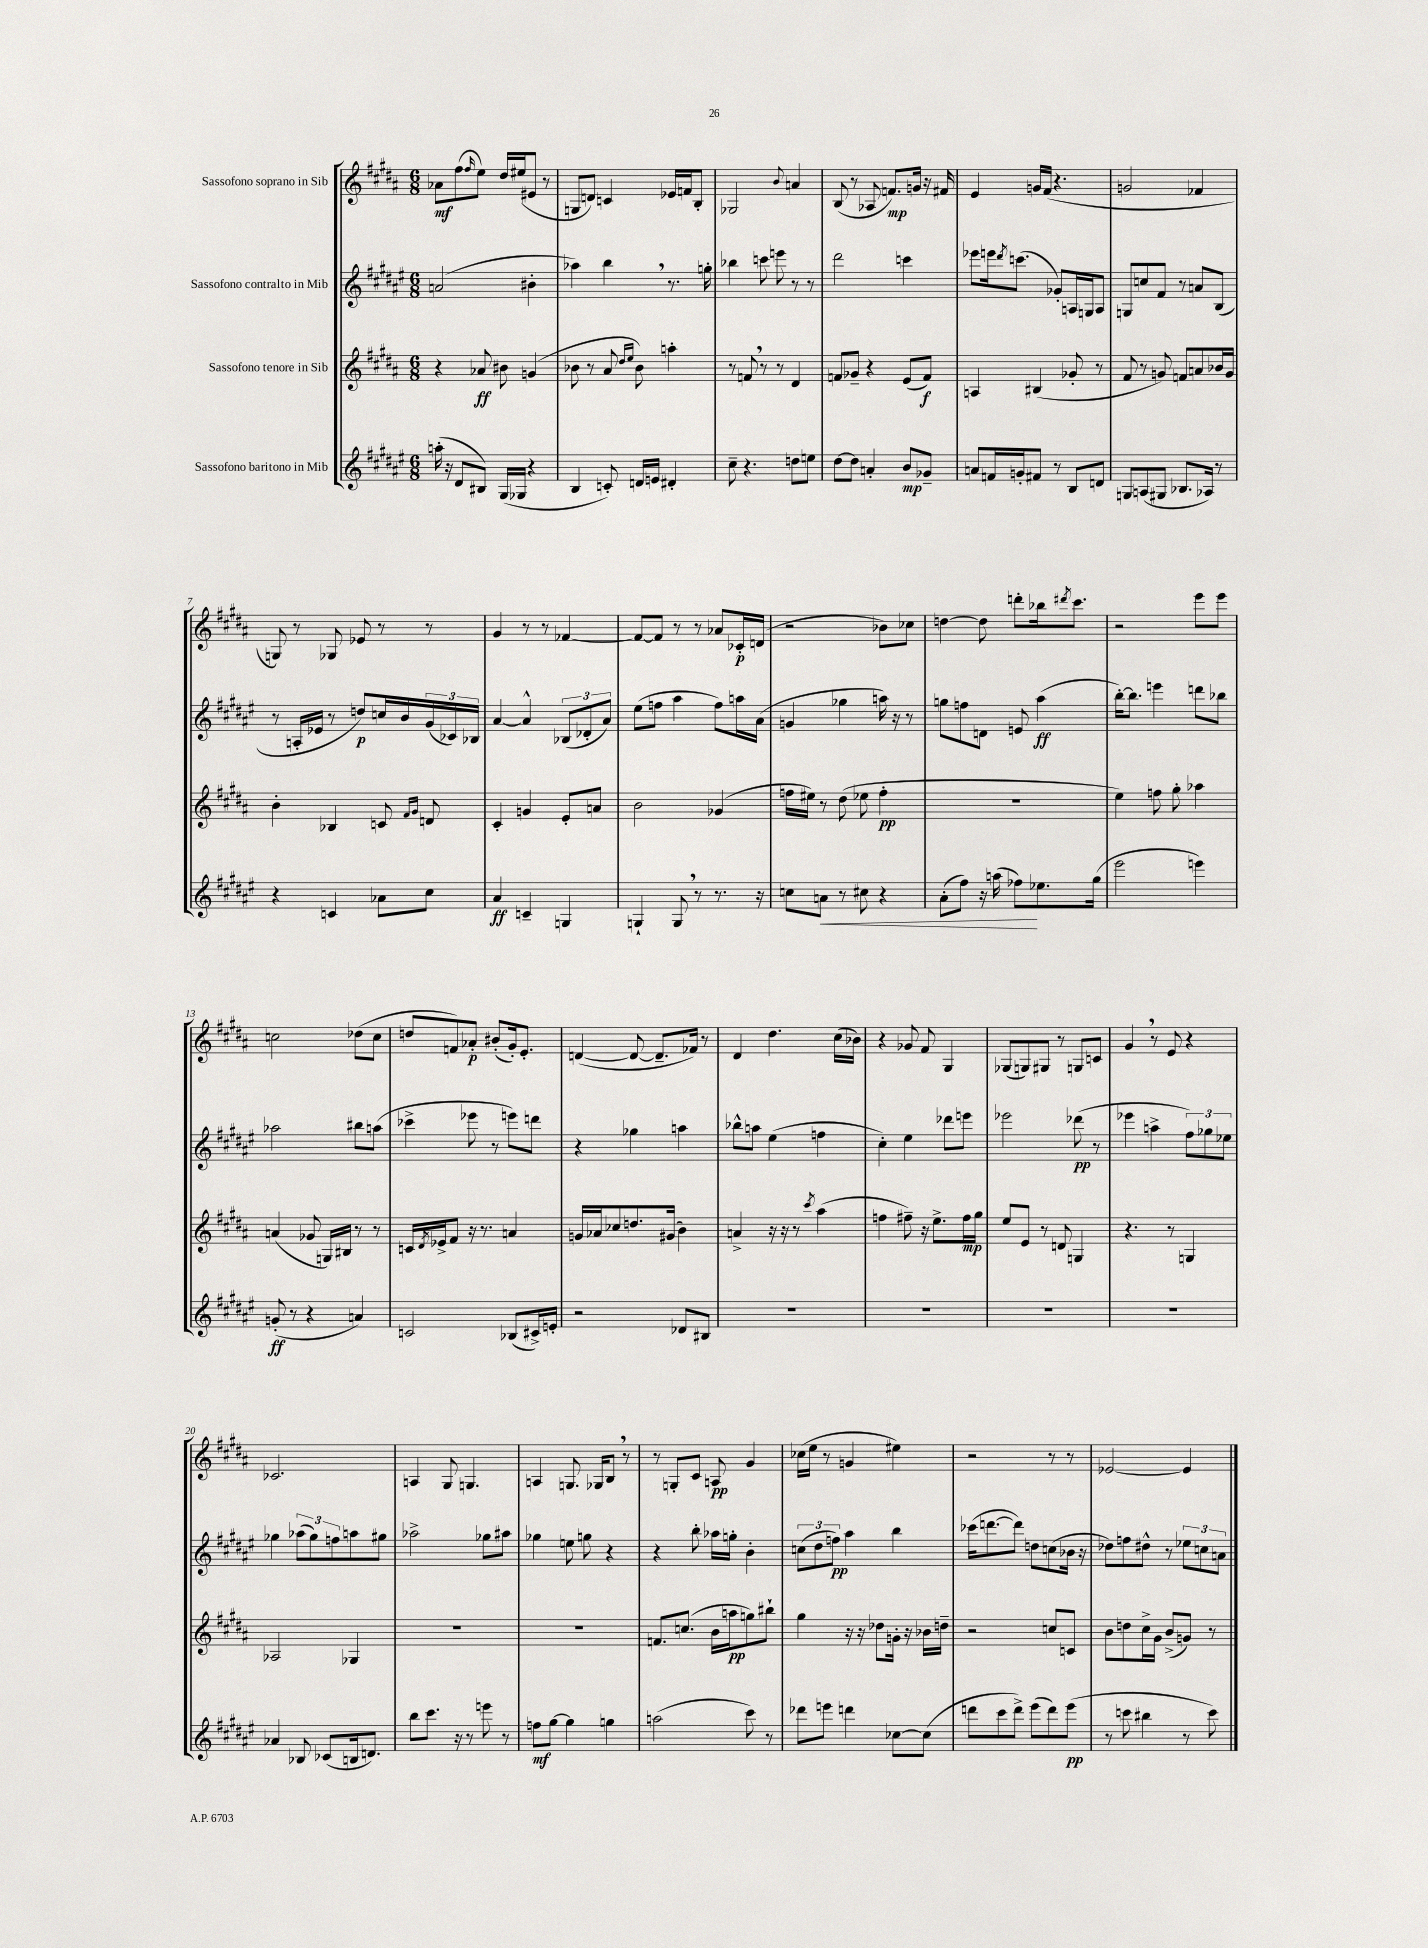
<<
\new StaffGroup <<
\new Staff = "s0" \with { instrumentName = "Sassofono soprano in Sib" } {
    \clef treble \key b \major \numericTimeSignature \time 6/8
    aes'8\mf fis''8( \grace { fis''16 } e''8) dis''16 eis''16( eis'8 r8 |
    g8 d'8) c'4 ees'16 f'16 b8-. |
    ges2 \appoggiatura { b'8 } a'4 |
    b8( r8 aes8 f'8.\mp) g'16 r16 fis'16 |
    e'4 g'16 fis'16( r4. |
    g'2 fes'4 |
    g8) r8 ges8 ees'8 r8 r8 |
    gis'4 r8 r8 fes'4~ |
    fes'8~ fes'8 r8 r8 aes'8 ces'16-.\p d'16( |
    r2 bes'8) ces''8 |
    d''4~ d''8 d'''8-. bes''16 \acciaccatura { dis'''8 } cis'''8. |
    r2 e'''8 e'''8 |
    c''2 des''8( c''8 |
    d''8 f'8) aes'8-.\p bis'8-.( gis'16-.) e'8.-. |
    d'4~( d'8~ d'8.-- fes'16) r8 |
    dis'4 dis''4. cis''16( bes'16) |
    r4 ges'8 fis'8 gis4 |
    ges8( g8) gis8 r8 g8 c'8 |
    gis'4 \breathe r8 e'8 r4 |
    ces'2. |
    a4 gis8 g4. |
    a4 g8. ges16 b8 \breathe r8 |
    r8 g8-. cis'8 a8\pp gis'4 |
    ces''16( e''16 r8 g'4 eis''4) |
    r2 r8 r8 |
    ees'2~ ees'4 \bar "|." |
}
\new Staff = "s1" \with { instrumentName = "Sassofono contralto in Mib" } {
    \clef treble \key fis \major \numericTimeSignature \time 6/8
    a'2( bis'4-. |
    aes''4) b''4 \breathe r8. g''16-. |
    bes''4 c'''8 e'''8 r8 r8 |
    dis'''2 c'''4 |
    ees'''8 e'''16 \acciaccatura { dis'''8 } c'''8.( ges'8-.) a16 g16 a8 |
    g8 c''8 fis'8 r8 a'8 b8( |
    r8 a16-. ees'16 r8 d''8\p) c''16 b'16 \tuplet 3/2 { gis'16( ces'16) bes16 } |
    ais'4~ ais'4-^ \tuplet 3/2 { bes8( des'8-. ais'8) } |
    eis''8( f''8 ais''4 f''8) a''16 ais'16( |
    g'4 ges''4 a''16) r16 r8 |
    g''8 f''8 d'8 e'8 ais''4\ff( |
    b''16~-.) b''8. e'''4 d'''8 bes''8 |
    aes''2 bis''8 a''8( |
    ces'''4-> ees'''8 r8 e'''8) d'''8 |
    r4 ges''4 a''4 |
    bes''8-^ a''8 eis''4( f''4 |
    cis''4-.) eis''4 des'''8 e'''8 |
    ees'''2 des'''8\pp( r8 |
    ees'''4 a''4-> \tuplet 3/2 { fis''8) ges''8 ees''8 } |
    ges''4 \tuplet 3/2 { aes''8( ges''8) f''8 } a''8 gis''8 |
    aes''2-> ges''8 ais''8 |
    ges''4 e''8 g''8 r4 |
    r4 b''8-. aes''16 g''16-. b'4-. |
    \tuplet 3/2 { c''8( dis''8 f''8\pp) } ais''4 b''4 |
    ces'''16( d'''8.~ d'''8) d''8 c''8( bes'16 r16 |
    des''8) f''8 dis''8-^ r8 \tuplet 3/2 { ees''8 c''8 a'8 } \bar "|." |
}
\new Staff = "s2" \with { instrumentName = "Sassofono tenore in Sib" } {
    \clef treble \key b \major \numericTimeSignature \time 6/8
    r4 aes'8\ff bis'8 g'4( |
    bes'8 r8 ais'8 \grace { dis''16 e''16 } bes'8) a''4-. |
    r8 f'8 \breathe r8 r8 dis'4 |
    f'8 ges'8-- r4 e'8( f'8\f) |
    a4 bis4( ges'8-. r8 |
    fis'8 r8 g'8) f'8 a'8 bes'16 g'16 |
    b'4-. bes4 c'8 \grace { fis'16 gis'16 } d'8 |
    cis'4-. g'4 e'8-. a'8 |
    b'2 ges'4( |
    f''16 eis''16) r8 dis''8( ees''8 f''4-.\pp |
    R2. |
    e''4) f''8 gis''8-. aes''4 |
    a'4( ges'8 g16) bis16 r8 r8 |
    c'16 \acciaccatura { dis'8 } ees'16-> fis'8 r16 r8. a'4 |
    g'16 aes'16 ces''8 d''8. gis'16( b'4) |
    a'4-> r16 r16 r8 \acciaccatura { cis'''8 } ais''4( |
    f''4 fis''8--) r16 e''8.-> fis''16\mp gis''16 |
    e''8 e'8 r8 d'8 g4 |
    r4. r8 g4 |
    aes2 ges4 |
    R2. |
    R2. |
    f'8. c''8.( b'16 a''16\pp g''8) bis''8-! |
    gis''4 r16 r16 des''8 g'16-. r16 bes'16 d''16-- |
    r2 c''8 c'8 |
    b'8 d''8 cis''16-> gis'16 b'8->( g'8) r8 \bar "|." |
}
\new Staff = "s3" \with { instrumentName = "Sassofono baritono in Mib" } {
    \clef treble \key fis \major \numericTimeSignature \time 6/8
    a''16-.( r16 dis'8 bis8) gis16( ges16 r4 |
    b4 c'8-.) d'16 e'16 dis'4-. |
    cis''8-- r4. d''8 e''8 |
    dis''8~ dis''8 a'4-. b'8\mp ges'8-- |
    a'8 f'16 g'16-. fis'8 r8 b8 d'8 |
    g8 a8( gis8 bes8. aes16) r8 |
    r4 c'4 aes'8 cis''8 |
    ais'4\ff c'4-- g4 |
    g4-! g8 \breathe r8 r8. r16 |
    c''8 a'8\< r8 cis''8 r4 |
    ais'8-.( fis''8) r16 a''16( fes''8\!) ees''8. gis''16( |
    eis'''2 e'''4) |
    g'8-.\ff( r8 r4 a'4) |
    c'2 bes8( cis'16->) e'16-. |
    r2 des'8 bis8 |
    R2. |
    R2. |
    R2. |
    R2. |
    aes'4 bes8 ces'8( b16 d'8.) |
    b''8 cis'''8. r16 r8 e'''8 r8 |
    f''8\mf gis''8~ gis''4 g''4 |
    a''2( cis'''8) r8 |
    des'''8 e'''8 d'''4 ces''8~ ces''8( |
    d'''8 cis'''8 d'''8->) eis'''8( d'''8) eis'''8\pp( |
    r8 c'''8 bis''4 r8 c'''8) \bar "|." |
}
>>
>>
